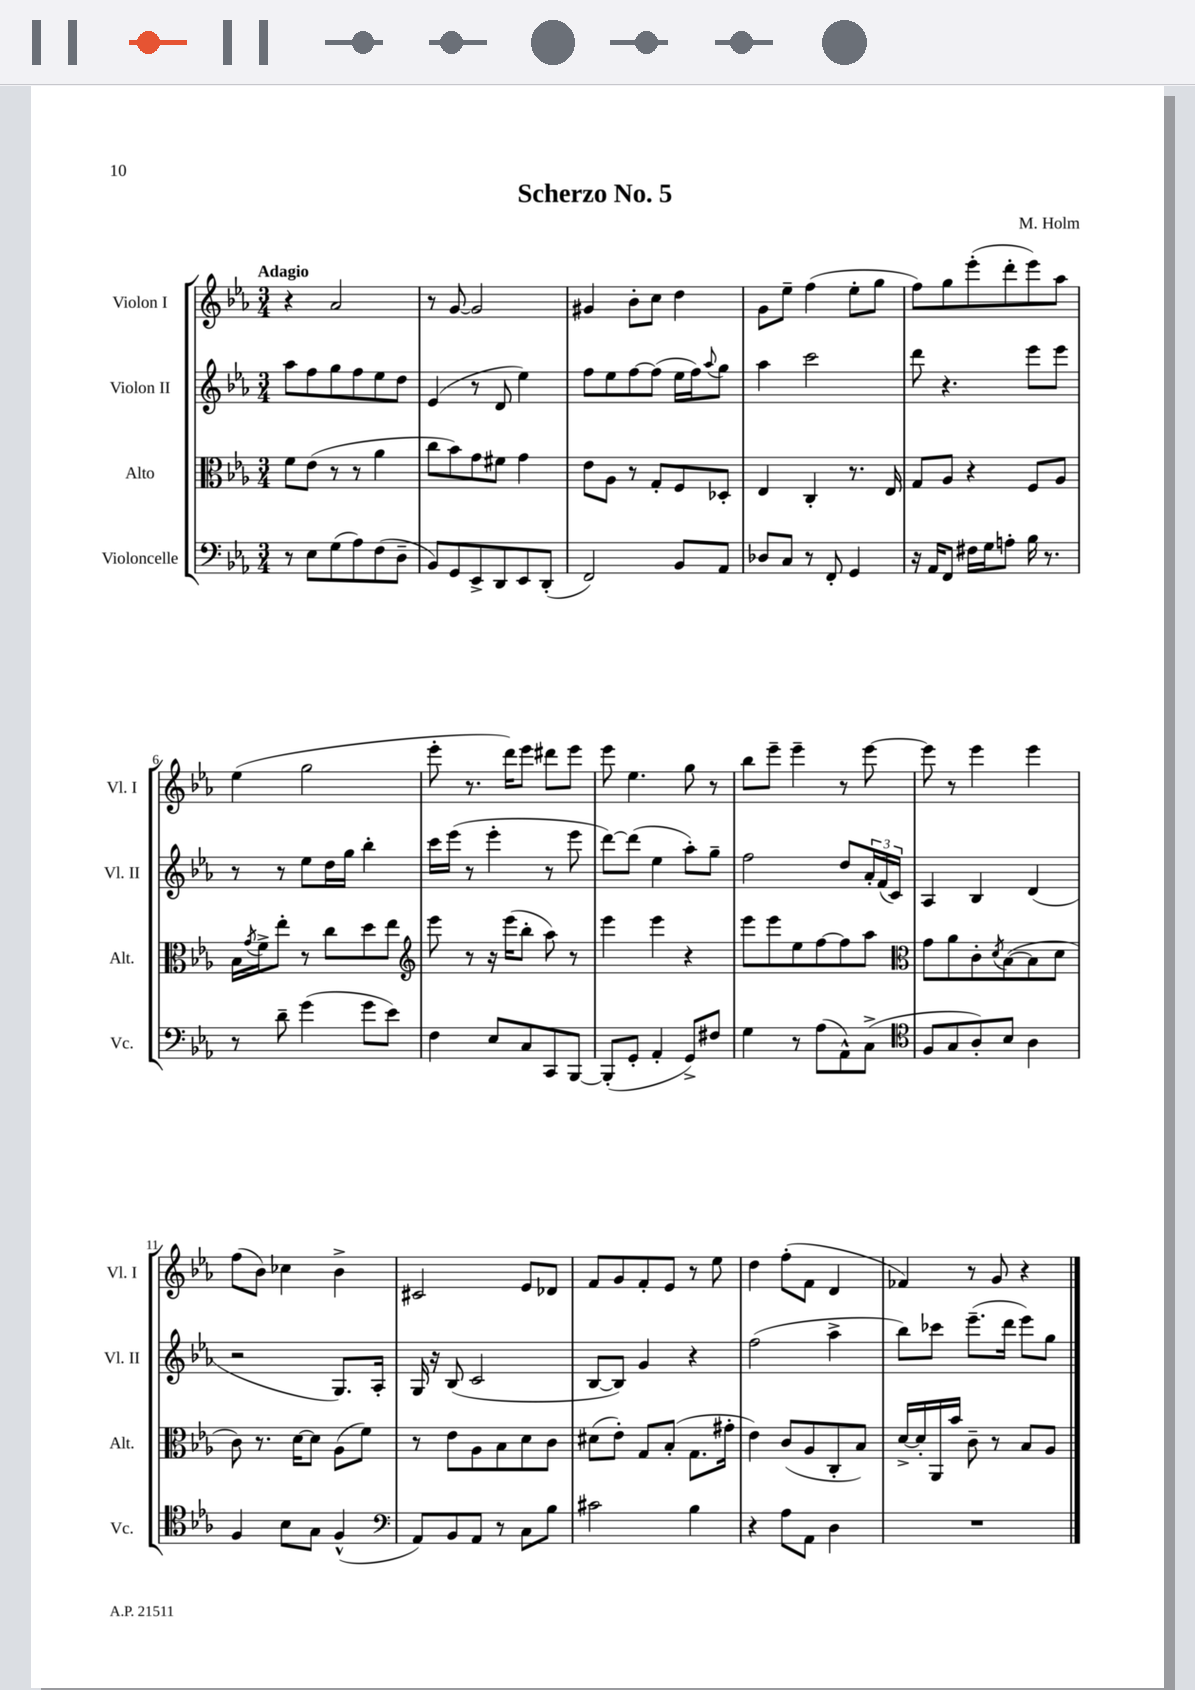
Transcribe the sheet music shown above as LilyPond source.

\header { title = "Scherzo No. 5" composer = "M. Holm" }
<<
\new StaffGroup <<
\new Staff = "s0" \with { instrumentName = "Violon I" shortInstrumentName = "Vl. I" } {
    \clef treble \key ees \major \numericTimeSignature \time 3/4 \tempo "Adagio"
    r4 aes'2 |
    r8 g'8~ g'2 |
    gis'4 bes'8-. c''8 d''4 |
    g'8 ees''8-- f''4( ees''8-. g''8 |
    f''8) g''8 ees'''8-.( d'''8-. ees'''8) aes''8 |
    ees''4( g''2 |
    ees'''8-. r8. d'''16) ees'''8 dis'''8 ees'''8 |
    ees'''8 ees''4. g''8 r8 |
    bes''8 ees'''8-- ees'''4-- r8 ees'''8~ |
    ees'''8 r8 ees'''4 ees'''4 |
    f''8( bes'8) ces''4 bes'4-> |
    cis'2 ees'8 des'8 |
    f'8 g'8 f'8-. ees'8 r8 ees''8 |
    d''4 f''8-.( f'8 d'4 |
    fes'4) r8 g'8 r4 \bar "|." |
}
\new Staff = "s1" \with { instrumentName = "Violon II" shortInstrumentName = "Vl. II" } {
    \clef treble \key ees \major \numericTimeSignature \time 3/4
    aes''8 f''8 g''8 f''8 ees''8 d''8 |
    ees'4( r8 d'8 ees''4) |
    f''8 ees''8 f''8~ f''8( ees''16 f''16) \appoggiatura { aes''8 } g''8 |
    aes''4 c'''2 |
    d'''8 r4. ees'''8 ees'''8 |
    r8 r8 ees''8 d''16 g''16 bes''4-. |
    c'''16 ees'''16( r8 ees'''4-. r8 ees'''8 |
    d'''8~) d'''8( ees''4 aes''8-.) g''8-- |
    f''2 d''8 \tuplet 3/2 { aes'16-. f'16( c'16) } |
    aes4 bes4 d'4( |
    r2 g8.) aes16-. |
    g16 r16 bes8( c'2 |
    bes8~ bes8) g'4 r4 |
    f''2( aes''4-> |
    bes''8) ces'''8 ees'''8.--( d'''16 ees'''8) g''8 \bar "|." |
}
\new Staff = "s2" \with { instrumentName = "Alto" shortInstrumentName = "Alt." } {
    \clef alto \key ees \major \numericTimeSignature \time 3/4
    f'8 ees'8( r8 r8 aes'4 |
    c''8 bes'8) g'8 fis'8 g'4 |
    ees'8 aes8 r8 g8-. f8 des8-. |
    ees4 c4-. r8. ees16 |
    g8 aes8 r4 f8 aes8 |
    bes16 \acciaccatura { g'8 } f'16-> ees''8-. r8 c''8 d''8 ees''8 |
    \clef treble ees'''8 r8 r16 ees'''16( bes''8-. aes''8) r8 |
    ees'''4 ees'''4 r4 |
    ees'''8 ees'''8 ees''8 f''8~ f''8 aes''8 |
    \clef alto g'8 aes'8 c'8-. \acciaccatura { d'8 } bes8~( bes8 d'8 |
    c'8) r8. d'16~ d'8 aes8( f'8) |
    r8 ees'8 aes8 bes8 d'8 c'8 |
    dis'8( ees'8-.) g8 bes8-.( g8. gis'16-. |
    ees'4) c'8( aes8 c8-. bes8) |
    d'16~-> d'16-. aes,16 bes'16 c'8-- r8 bes8 aes8 \bar "|." |
}
\new Staff = "s3" \with { instrumentName = "Violoncelle" shortInstrumentName = "Vc." } {
    \clef bass \key ees \major \numericTimeSignature \time 3/4
    r8 ees8 g8( aes8) f8( d8-- |
    bes,8) g,8 ees,8-> d,8 ees,8 d,8-.( |
    f,2) bes,8 aes,8 |
    des8 c8 r8 f,8-. g,4 |
    r16 aes,16 f,8 fis16 g16 a8-. bes16 r8. |
    r8 d'8-- g'4( g'8 ees'8) |
    f4 ees8 c8 c,8 bes,,8~ |
    bes,,8-.( g,8-. aes,4-. g,8->) fis8 |
    g4 r8 aes8( aes,8-^) c8->( |
    \clef tenor f8 g8 aes8-.) bes8 aes4 |
    f4 bes8 g8 f4-^( |
    \clef bass aes,8) bes,8 aes,8 r8 c8 bes8 |
    cis'2 bes4 |
    r4 aes8 aes,8 d4 |
    R2. \bar "|." |
}
>>
>>
